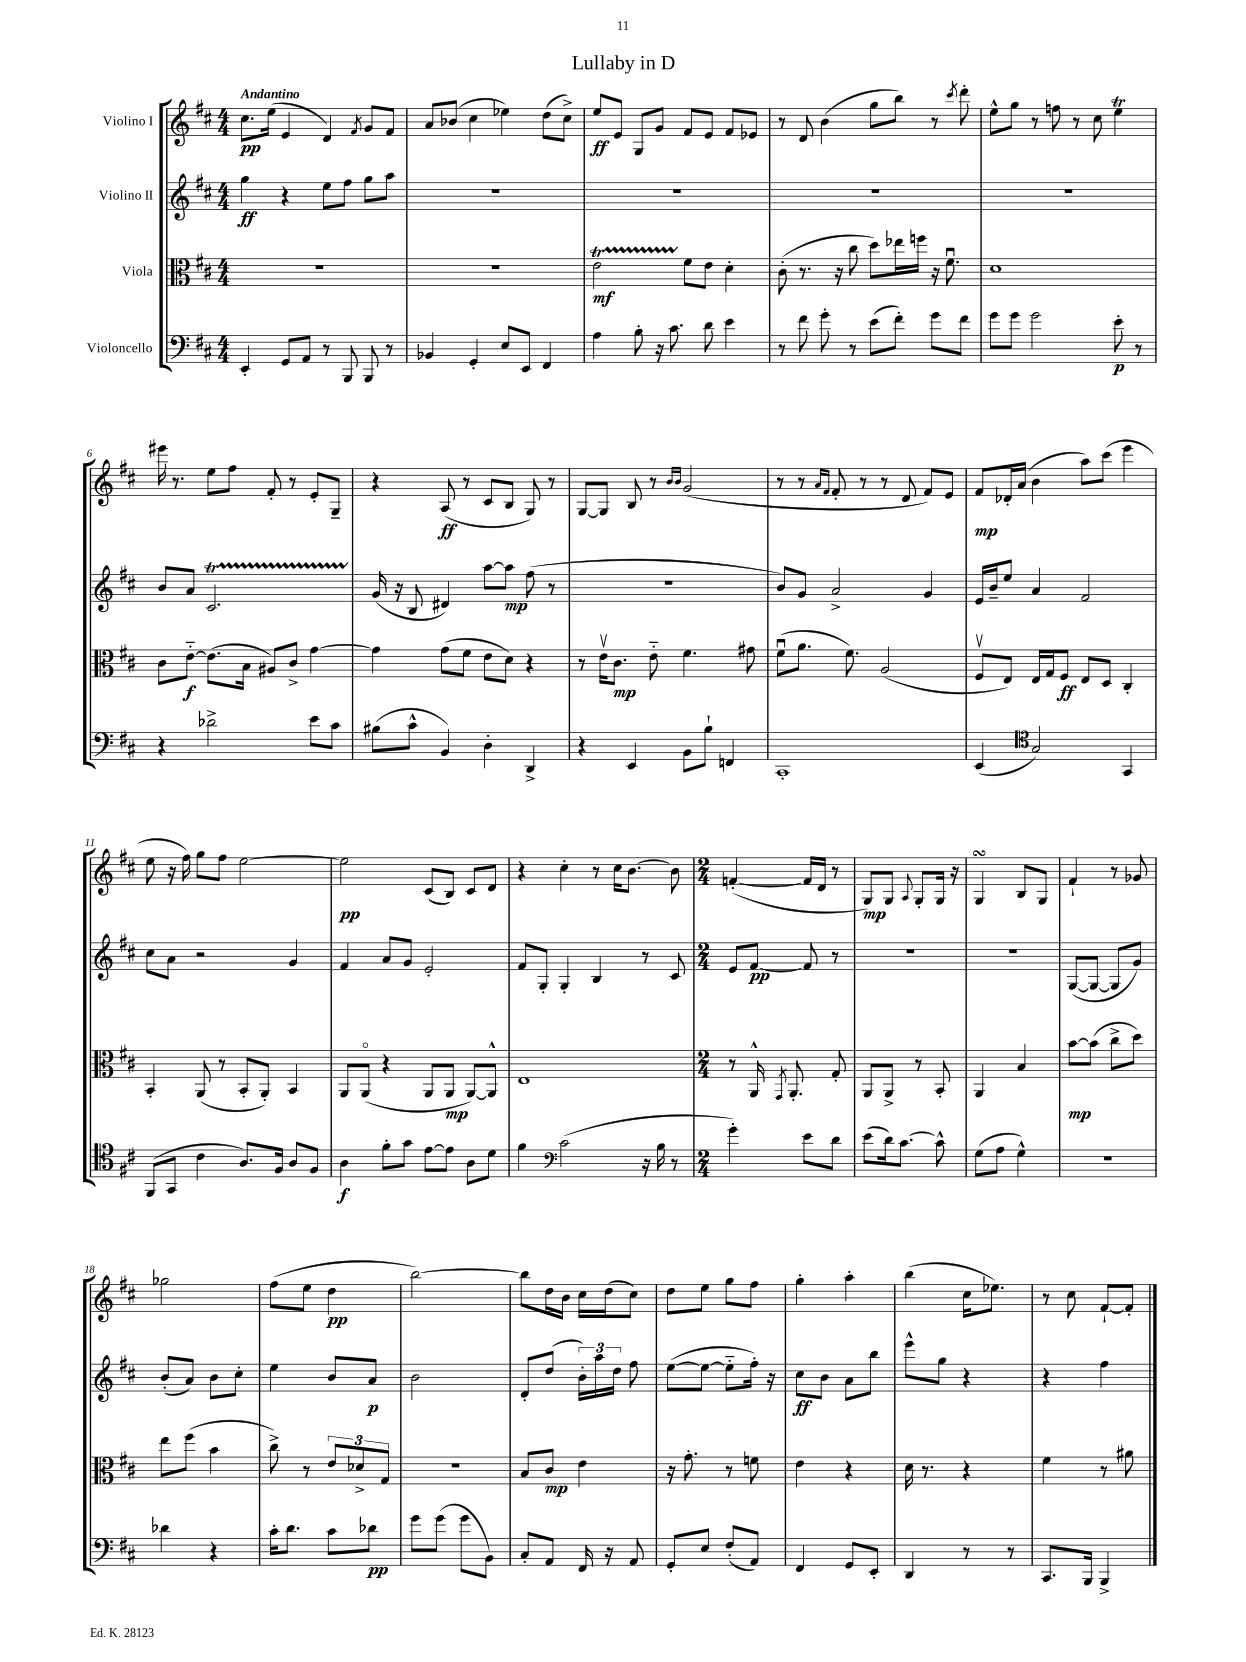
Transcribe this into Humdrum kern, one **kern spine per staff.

**kern	**dynam	**kern	**dynam	**kern	**dynam	**kern	**dynam
*part4	*part4	*part3	*part3	*part2	*part2	*part1	*part1
*staff4	*staff4	*staff3	*staff3	*staff2	*staff2	*staff1	*staff1
*I"Violoncello	*	*I"Viola	*	*I"Violino II	*	*I"Violino I	*
*clefF4	*	*clefC3	*	*clefG2	*	*clefG2	*
*k[f#c#]	*	*k[f#c#]	*	*k[f#c#]	*	*k[f#c#]	*
*M4/4	*	*M4/4	*	*M4/4	*	*M4/4	*
=1	=1	=1	=1	=1	=1	=1	=1
!	!	!	!	!	!	!LO:TX:a:B:t=Andantino	!
4EE'/	.	1r	.	4gg\	ff	8.cc#\L	pp
.	.	.	.	.	.	(16ee\Jk	.
8GG/L	.	.	.	4r	.	4e/	.
8AA/J	.	.	.	.	.	.	.
8r	.	.	.	8ee\L	.	4d/)	.
8BBB/	.	.	.	8ff#\J	.	.	.
.	.	.	.	.	.	8qf#/	.
8BBB/	.	.	.	8gg\L	.	8g/L	.
8r	.	.	.	8aa\J	.	8f#/J	.
=2	=2	=2	=2	=2	=2	=2	=2
4BB-X/	.	1r	.	1r	.	8a/L	.
.	.	.	.	.	.	(8b-X/J	.
4GG'/	.	.	.	.	.	4cc#\	.
8E/L	.	.	.	.	.	4ee-X\)	.
8EE/J	.	.	.	.	.	.	.
4FF#/	.	.	.	.	.	(8dd\L	.
.	.	.	.	.	.	8cc#^\J)	.
=3	=3	=3	=3	=3	=3	=3	=3
4A\	.	2eT\	mf	1r	.	8ee/L	ff
.	.	.	.	.	.	8e/J	.
8B'\	.	.	.	.	.	8G/L	.
16r	.	.	.	.	.	8g/J	.
8.c#\	.	.	.	.	.	.	.
.	.	8f#\L	.	.	.	8f#/L	.
8d\	.	8e\J	.	.	.	8e/J	.
4e\	.	4d'\	.	.	.	8f#/L	.
.	.	.	.	.	.	8e-X/J	.
=4	=4	=4	=4	=4	=4	=4	=4
8r	.	(8c#'\	.	1r	.	8r	.
8f#\	.	8.r	.	.	.	8d/	.
8g'\	.	.	.	.	.	(4b\	.
.	.	16r	.	.	.	.	.
8r	.	8cc#\	.	.	.	.	.
(8e\L	.	8dd\L)	.	.	.	8gg\L	.
8f#'\J)	.	16ee-X\L	.	.	.	8bb\J)	.
.	.	16ffn\JJ	.	.	.	.	.
8g\L	.	16r	.	.	.	8r	.
.	.	8.f#u\	.	.	.	.	.
.	.	.	.	.	.	8qccc#/	.
8f#\J	.	.	.	.	.	8ddd'\	.
=5	=5	=5	=5	=5	=5	=5	=5
8g\L	.	1d	.	1r	.	8ee^^\L	.
8g\J	.	.	.	.	.	8gg\J	.
2g\	.	.	.	.	.	8r	.
.	.	.	.	.	.	8ffn\	.
.	.	.	.	.	.	8r	.
.	.	.	.	.	.	8cc#\	.
8e'\	p	.	.	.	.	4eeT\	.
8r	.	.	.	.	.	.	.
!!LO:LB:g=z
=6	=6	=6	=6	=6	=6	=6	=6
4r	.	8c#\L	.	8b/L	.	16eee#X\	.
.	.	.	.	.	.	8.r	.
.	.	[8e\J	f	8a/J	.	.	.
2d-X^\	.	(8.e\L]	.	2.c#t/	.	8ee\L	.
.	.	.	.	.	.	8ff#\J	.
.	.	16B\Jk	.	.	.	.	.
.	.	8A#X/L)	.	.	.	8f#'/	.
.	.	8c#^/J	.	.	.	8r	.
8e\L	.	[4g\	.	.	.	8e'/L	.
8c#\J	.	.	.	.	.	8G~/J	.
=7	=7	=7	=7	=7	=7	=7	=7
(8B#X\L	.	4g\]	.	(16g/	.	4r	.
.	.	.	.	16r	.	.	.
8c#^^\J	.	.	.	8B/	.	.	.
4BB/)	.	(8g\L	.	4d#X/)	.	(8A/	ff
.	.	8f#\J	.	.	.	8r	.
4D'\	.	8e\L	.	[8aa\L	.	8c#/L	.
.	.	8d\J)	.	8aa\J]	mp	8B/J	.
4DD^/	.	4r	.	(8ff#\	.	8G/)	.
.	.	.	.	8r	.	8r	.
=8	=8	=8	=8	=8	=8	=8	=8
4r	.	8r	.	1r	.	[8G/L	.
.	.	16ev\KL	.	.	.	8G/J]	.
.	.	8.c#\J	mp	.	.	.	.
4EE/	.	.	.	.	.	8B/	.
.	.	8e\	.	.	.	8r	.
.	.	.	.	.	.	16qqb/LL	.
.	.	.	.	.	.	16qqb/JJ	.
8BB\L	.	4.f#\	.	.	.	(2g/	.
8B`\J	.	.	.	.	.	.	.
4FFn/	.	.	.	.	.	.	.
.	.	8g#X\	.	.	.	.	.
=9	=9	=9	=9	=9	=9	=9	=9
1CC#'	.	(8f#u\L	.	8b/L)	.	8r	.
.	.	8.a\J	.	8g/J	.	8r	.
.	.	.	.	.	.	16qqa/LL	.
.	.	.	.	.	.	16qqf#/JJ	.
.	.	.	.	2a^/	.	8f#'/	.
.	.	8.f#\)	.	.	.	.	.
.	.	.	.	.	.	8r	.
.	.	(2A/	.	.	.	8r	.
.	.	.	.	.	.	8d/	.
.	.	.	.	4g/	.	8f#/L)	.
.	.	.	.	.	.	8e/J	.
=10	=10	=10	=10	=10	=10	=10	=10
(4EE/	.	8F#v/L	.	16e/LL	.	8f#/L	mp
.	.	.	.	16b~/J	.	.	.
.	.	8E/J)	.	8ee/J	.	16d-X'/L	.
.	.	.	.	.	.	(16a/JJ	.
*clefC4	*	*	*	*	*	*	*
2G/)	.	16E/LL	.	4a/	.	4b\	.
.	.	16G/J	.	.	.	.	.
.	.	8F#/J	ff	.	.	.	.
.	.	8E/L	.	2f#/	.	8aa\L)	.
.	.	8D/J	.	.	.	(8ccc#\J	.
4GG/	.	4C#'/	.	.	.	4eee\	.
!!LO:LB:g=z
=11	=11	=11	=11	=11	=11	=11	=11
(8FF#/L	.	4BB'/	.	8cc#\L	.	8ee\	.
8GG/J	.	.	.	8a\J	.	16r	.
.	.	.	.	.	.	16ff#\)	.
4c#\	.	(8AA/	.	2r	.	8gg\L	.
.	.	8r	.	.	.	8ff#\J	.
8.A/L)	.	8BB'/L	.	.	.	[2ee\	.
.	.	8AA'/J)	.	.	.	.	.
16F#/Jk	.	.	.	.	.	.	.
8A/L	.	4BB/	.	4g/	.	.	.
8F#/J	.	.	.	.	.	.	.
=12	=12	=12	=12	=12	=12	=12	=12
4A\	f	8AA/L	.	4f#/	.	2ee\]	pp
.	.	(8AA/J	.	.	.	.	.
8f#'\L	.	4r	.	8a/L	.	.	.
8g\J	.	.	.	8g/J	.	.	.
[8e\L	.	8AA/L	.	2e'/	.	(8c#/L	.
8e\J]	.	8AA/J	mp	.	.	8B/J)	.
8A\L	.	[8AA/L)	.	.	.	8c#/L	.
8d\J	.	8AA^^/J]	.	.	.	8d/J	.
=13	=13	=13	=13	=13	=13	=13	=13
4f#\	.	1E	.	8f#/L	.	4r	.
.	.	.	.	8G'/J	.	.	.
*clefF4	*	*	*	*	*	*	*
(2c#\	.	.	.	4G'/	.	4cc#'\	.
.	.	.	.	4B/	.	8r	.
.	.	.	.	.	.	16cc#\KL	.
.	.	.	.	.	.	[8.b\J	.
16r	.	.	.	8r	.	.	.
16B\	.	.	.	.	.	.	.
8r	.	.	.	8c#/	.	8b\]	.
=14	=14	=14	=14	=14	=14	=14	=14
*M2/4	*	*M2/4	*	*M2/4	*	*M2/4	*
4g'\)	.	8r	.	8e/L	.	([4fn'/	.
.	.	16AA^^/	.	[8f#/J	pp	.	.
.	.	8qGG/	.	.	.	.	.
.	.	8.AA'/	.	.	.	.	.
8e\L	.	.	.	8f#/]	.	16f/LL]	.
.	.	.	.	.	.	16d/JJ	.
8d\J	.	8G'/	.	8r	.	8r	.
=15	=15	=15	=15	=15	=15	=15	=15
(8e\L	.	8AA/L	.	2r	.	8G/L)	mp
16d\k)	.	8AA^/J	.	.	.	8G/J	.
[8.c#\J	.	.	.	.	.	.	.
.	.	.	.	.	.	8qqA/	.
.	.	8r	.	.	.	8G'/L	.
8c#^^\]	.	8BB'/	.	.	.	16G/Jk	.
.	.	.	.	.	.	16r	.
=16	=16	=16	=16	=16	=16	=16	=16
(8G\L	.	4AA/	.	2r	.	4GsSSs/	.
8A\J	.	.	.	.	.	.	.
4G^^\)	.	4B/	.	.	.	8B/L	.
.	.	.	.	.	.	8G/J	.
=17	=17	=17	=17	=17	=17	=17	=17
2r	.	[8b\L	mp	([8G/L	.	4f#`/	.
.	.	(8b\J]	.	8G/J_	.	.	.
.	.	8cc#^\L	.	8G/L]	.	8r	.
.	.	8dd\J)	.	8g/J)	.	8g-X/	.
!!LO:LB:g=z
=18	=18	=18	=18	=18	=18	=18	=18
4d-X\	.	8ee\L	.	(8b'/L	.	2gg-X\	.
.	.	(8ff#\J	.	8a/J)	.	.	.
4r	.	4b\	.	8b\L	.	.	.
.	.	.	.	8cc#'\J	.	.	.
=19	=19	=19	=19	=19	=19	=19	=19
16c#'\KL	.	8cc#^\)	.	4ee\	.	(8ff#\L	.
8.d\J	.	.	.	.	.	.	.
.	.	8r	.	.	.	8ee\J	.
8c#\L	.	12e/L	.	8b/L	.	4dd\	pp
.	.	12d-X^/	.	.	.	.	.
8d-X\J	pp	.	.	8a/J	p	.	.
.	.	12G/J	.	.	.	.	.
=20	=20	=20	=20	=20	=20	=20	=20
8g\L	.	2r	.	2b\	.	[2bb\)	.
(8g\J	.	.	.	.	.	.	.
8g\L	.	.	.	.	.	.	.
8BB\J)	.	.	.	.	.	.	.
=21	=21	=21	=21	=21	=21	=21	=21
8C#'/L	.	8B/L	.	8d'/L	.	8bb\L]	.
8AA/J	.	8c#/J	mp	(8dd/J	.	16dd\L	.
.	.	.	.	.	.	16b\JJ	.
16FF#/	.	4e\	.	24b'\LL)	.	16cc#\LL	.
.	.	.	.	24aa\	.	.	.
16r	.	.	.	.	.	(16dd\J	.
.	.	.	.	24dd\JJ	.	.	.
8AA/	.	.	.	8ff#\	.	8cc#\J)	.
=22	=22	=22	=22	=22	=22	=22	=22
8GG'/L	.	16r	.	([8ee\L	.	8dd\L	.
.	.	8.g'\	.	.	.	.	.
8E/J	.	.	.	8ee\J_	.	8ee\J	.
(8F#'/L	.	8r	.	8ee\L]	.	8gg\L	.
8AA/J)	.	8fn\	.	16ff#'\Jk)	.	8ff#\J	.
.	.	.	.	16r	.	.	.
=23	=23	=23	=23	=23	=23	=23	=23
4FF#/	.	4e\	.	8cc#\L	ff	4gg'\	.
.	.	.	.	8b\J	.	.	.
8GG/L	.	4r	.	8a\L	.	4aa'\	.
8EE'/J	.	.	.	8bb\J	.	.	.
=24	=24	=24	=24	=24	=24	=24	=24
4DD/	.	16d\	.	8eee^^\L	.	(4bb\	.
.	.	8.r	.	.	.	.	.
.	.	.	.	8gg\J	.	.	.
8r	.	4r	.	4r	.	16cc#\KL	.
.	.	.	.	.	.	8.ee-X\J)	.
8r	.	.	.	.	.	.	.
=25	=25	=25	=25	=25	=25	=25	=25
8.CC#/L	.	4f#\	.	4r	.	8r	.
.	.	.	.	.	.	8cc#\	.
16BBB/Jk	.	.	.	.	.	.	.
4BBB^/	.	8r	.	4ff#\	.	[8f#`/L	.
.	.	8a#X\	.	.	.	8f#'/J]	.
==	==	==	==	==	==	==	==
*-	*-	*-	*-	*-	*-	*-	*-
